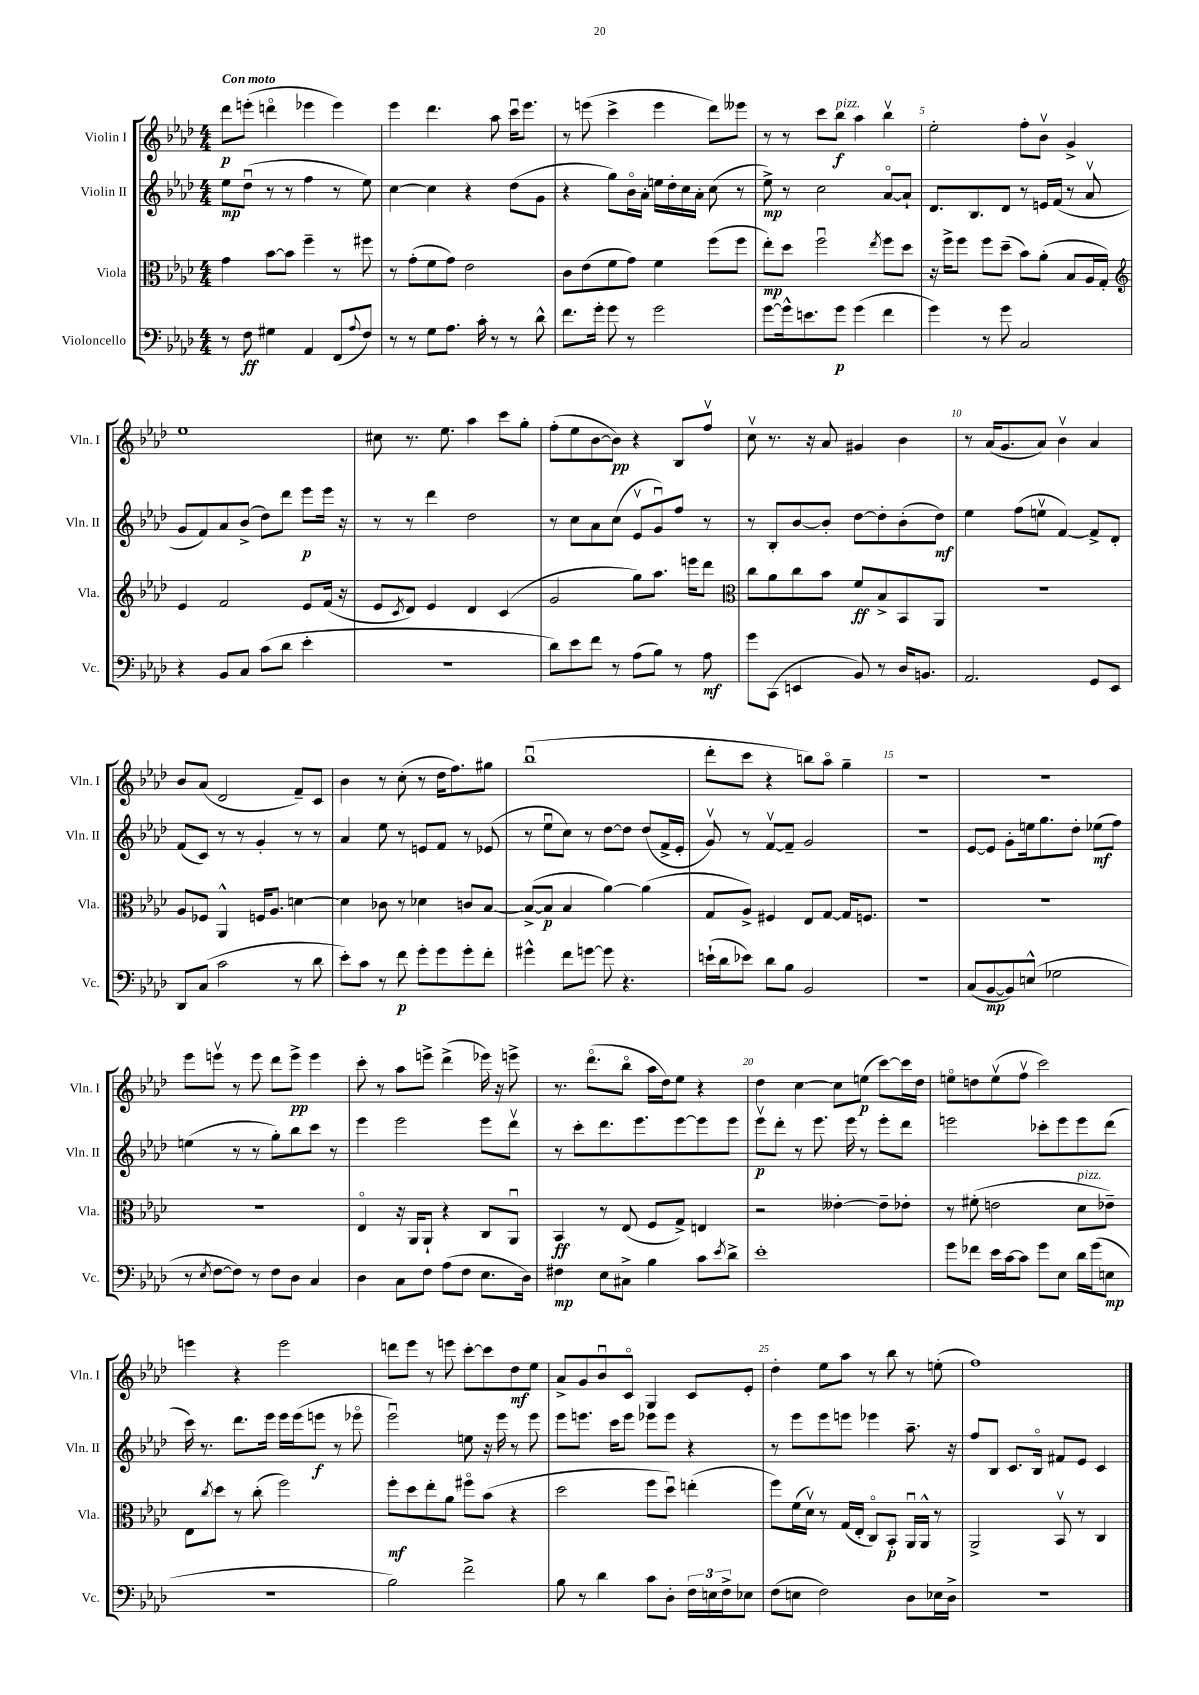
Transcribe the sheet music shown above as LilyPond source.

<<
\new StaffGroup <<
\new Staff = "s0" \with { instrumentName = "Violin I" shortInstrumentName = "Vln. I" } {
    \clef treble \key aes \major \numericTimeSignature \time 4/4 \tempo "Con moto"
    des'''8\p e'''8-.( d'''4\flageolet ees'''4 ees'''4) |
    ees'''4 des'''4. aes''8 c'''16\downbow ees'''8. |
    r8 e'''8( c'''4-> e'''4 des'''8) eeses'''8 |
    r8 r8 c'''8 bes''8\f^\markup { \italic "pizz." } aes''4 bes''4\upbow |
    ees''2-. f''8-. bes'8\upbow g'4-> |
    ees''1 |
    cis''8 r8. ees''8. aes''4 c'''8 g''8-. |
    f''8-.( ees''8 bes'8~ bes'8\pp) r4 bes8 f''8\upbow |
    c''8\upbow r8. r16 aes'8 gis'4 bes'4 |
    r8 aes'16( g'8. aes'8) bes'4\upbow aes'4 |
    bes'8 aes'8( des'2 f'8--) c'8 |
    bes'4 r8 c''8-.( r8 des''16 f''8.) gis''8 |
    bes''1\downbow( |
    des'''8-. c'''8 r4 b''8) aes''8\flageolet g''4-- |
    R1 |
    R1 |
    ees'''8 e'''8\upbow r8 e'''8 des'''8 e'''8->\pp e'''4 |
    c'''8-. r8 aes''8 e'''8-> des'''4->( ees'''16) r16 e'''8-> |
    r8. des'''8.\flageolet( bes''8\flageolet aes''16 des''16) ees''8 r4 |
    des''4 c''4~ c''8 e''8\p( c'''8~) c'''16 des''16 |
    e''8\flageolet d''8 e''8\upbow( f''8\upbow c'''2) |
    e'''4 r4 e'''2 |
    d'''8 ees'''8 r8 e'''8 c'''8~-. c'''8 des''8\mf ees''8 |
    aes'8-> g'8 bes'8\downbow c'8\flageolet g4 c'8 ees'8-. |
    des''4-. ees''8 aes''8 r8 bes''8 r8 e''8-.( |
    f''1) \bar "|." |
}
\new Staff = "s1" \with { instrumentName = "Violin II" shortInstrumentName = "Vln. II" } {
    \clef treble \key aes \major \numericTimeSignature \time 4/4
    ees''8\mp des''8\downbow( r8 r8 f''4 r8 ees''8) |
    c''4~ c''4 r4 des''8( g'8 |
    r4 g''8) bes'16\flageolet aes'16-. e''16 des''16-. c''16 aes'16-. c''8( r8 |
    ees''8->\mp) r8 c''2 aes'8~\flageolet aes'8-! |
    des'8. bes8. des'8 r8 e'16 f'16( r8 aes'8\upbow |
    g'8 f'8) aes'8 bes'8->( des''8) des'''8 ees'''8\p ees'''16 r16 |
    r8 r8 des'''4 des''2 |
    r8 c''8 aes'8 c''8( ees'8\upbow g'8\downbow) f''8 r8 |
    r8 bes8-. bes'8~ bes'8-. des''8~ des''8-. bes'8-.( des''8\mf) |
    ees''4 f''8( e''8\upbow f'4~) f'8-> des'8-. |
    f'8( c'8) r8 r8 g'4-. r8 r8 |
    aes'4 ees''8 r8 e'8 f'8 r8 ees'8( |
    r8 ees''8\downbow c''8) r8 des''8~ des''8 des''8( f'16-> ees'16-. |
    g'8\upbow) r8 f'8~\upbow f'8-- g'2 |
    r1 |
    ees'8~ ees'8 g'8-. e''16 g''8. des''8-. ees''8\mf( f''8) |
    e''4( r8 r8 g''8-.) bes''8 c'''8 r8 |
    ees'''4 ees'''2 ees'''8 des'''8\upbow |
    r8 c'''8-. des'''8. ees'''8. ees'''8~ ees'''8 ees'''8 |
    ees'''8\upbow\p des'''8-. r8 ees'''8. ees'''16 r8 ees'''8-. des'''8 |
    e'''2 ces'''8-. e'''8 e'''8 des'''8( |
    c'''16) r8. des'''8. ees'''16 ees'''16 ees'''16( e'''8\f r8 ees'''8\flageolet |
    ees'''2\downbow) e''8 r16 ees'''16 r8 ees'''8 |
    ees'''8 e'''8. c'''16 e'''8 ees'''8 ees'''8 r4 |
    r8 ees'''8 ees'''8 e'''8 ees'''4 aes''8.-- r16 |
    f''8 bes8 c'8. bes16\flageolet fis'8 ees'8 c'4 \bar "|." |
}
\new Staff = "s2" \with { instrumentName = "Viola" shortInstrumentName = "Vla." } {
    \clef alto \key aes \major \numericTimeSignature \time 4/4
    g'4 bes'8~ bes'8 f''4-- r8 fis''8 |
    r8 g'8-.( f'8 g'8) ees'2 |
    c'8 ees'8( f'8 g'8) f'4 f''8( f''8 |
    ees''8-.\mp) des''8 f''2\downbow \acciaccatura { ees''8 } f''8 des''8 |
    r16 f''16-> f''8 f''8 des''8--( bes'8) aes'8-.( bes8 aes16 g16-.) |
    \clef treble ees'4 f'2 ees'8 f'16( r16 |
    ees'8 \acciaccatura { c'8 } des'8) ees'4 des'4 c'4( |
    g'2 g''8) aes''8. e'''16 des'''8 |
    \clef alto c''8 aes'8 c''8 bes'8 f'8\ff bes8-> bes,8 aes,8 |
    R1 |
    aes8 fes8 aes,4-^ f16 aes8. d'4~ |
    d'4 ces'8 r8 des'4 c'8 bes8~ |
    bes8~->( bes8\p bes4 aes'4~) aes'4( |
    g8 aes8->) fis4 ees8 g8~ g16 f8. |
    R1 |
    R1 |
    R1 |
    ees4\flageolet r16 aes,16 aes,8-! r4 c8 aes,8\downbow |
    bes,4\ff r8 ees8( f8 g8->) e4 |
    r2 eeses'4~-. eeses'8-- ees'8-. |
    r8 fis'8-.( e'2 des'8^\markup { \italic "pizz." } ees'8--) |
    ees8 \acciaccatura { c''8 } des''8 r8 c''8-.( f''2) |
    f''8-.\mf des''8 ees''8-. aes'8 fis''8\flageolet bes'8( r4 |
    des''2 f''8 des''8\downbow) e''4-.( |
    f''8) f'16( des'16\upbow) r8 g16( ees16-. c8\flageolet) bes,8-.\p aes,16\downbow aes,16-^ r8 |
    aes,2-> bes,8\upbow r8 c4 \bar "|." |
}
\new Staff = "s3" \with { instrumentName = "Violoncello" shortInstrumentName = "Vc." } {
    \clef bass \key aes \major \numericTimeSignature \time 4/4
    r8 f8\ff gis4 aes,4 f,8( \appoggiatura { aes8 } f8) |
    r8 r8 g8 aes8. c'16-. r8 r8 des'8-^ |
    f'8. g'16-. g'8 r8 g'2 |
    g'8~ g'16-^ e'8. g'8\p g'4( f'4 |
    g'4) r8 g'8 c2 |
    r4 bes,8 c8 c'8( des'8 ees'4-. |
    R1 |
    des'8) ees'8 f'8 r8 aes8( bes8) r8 aes8\mf |
    g'8 c,8( e,4 bes,8) r8 des16 b,8. |
    aes,2. g,8 ees,8 |
    des,8 c8( c'2 r8 des'8 |
    ees'8-.) c'8 r8 f'8\p g'8-. g'8 g'8-. f'8-. |
    gis'4-^ f'8 g'8~ g'8 r4. |
    e'16-!( des'16 ees'8) des'8 bes8 bes,2 |
    R1 |
    c8( bes,8~\mp bes,8) e8-^( ges2 |
    r8 \acciaccatura { ees8 } f8~ f8) r8 f8 des8 c4 |
    des4 c8 f8 aes8( f8 ees8. des16) |
    fis4\mp ees8 cis8-> bes4 c'8 \acciaccatura { ees'8 } des'8-> |
    ees'1-. |
    g'8 fes'8 ees'16 c'16~ c'8 g'8 ees8 des'16 g'16( e8\mp |
    R1 |
    bes2) f'2-> |
    bes8 r8 des'4 c'8 des8-. \tuplet 3/2 { f16 e16 f16-> } ees8 |
    f8( e8 f2) des8 ees16 des16-> |
    R1 \bar "|." |
}
>>
>>
\layout { \context { \Score \override BarNumber.break-visibility = ##(#f #t #t) barNumberVisibility = #(every-nth-bar-number-visible 5) } }
